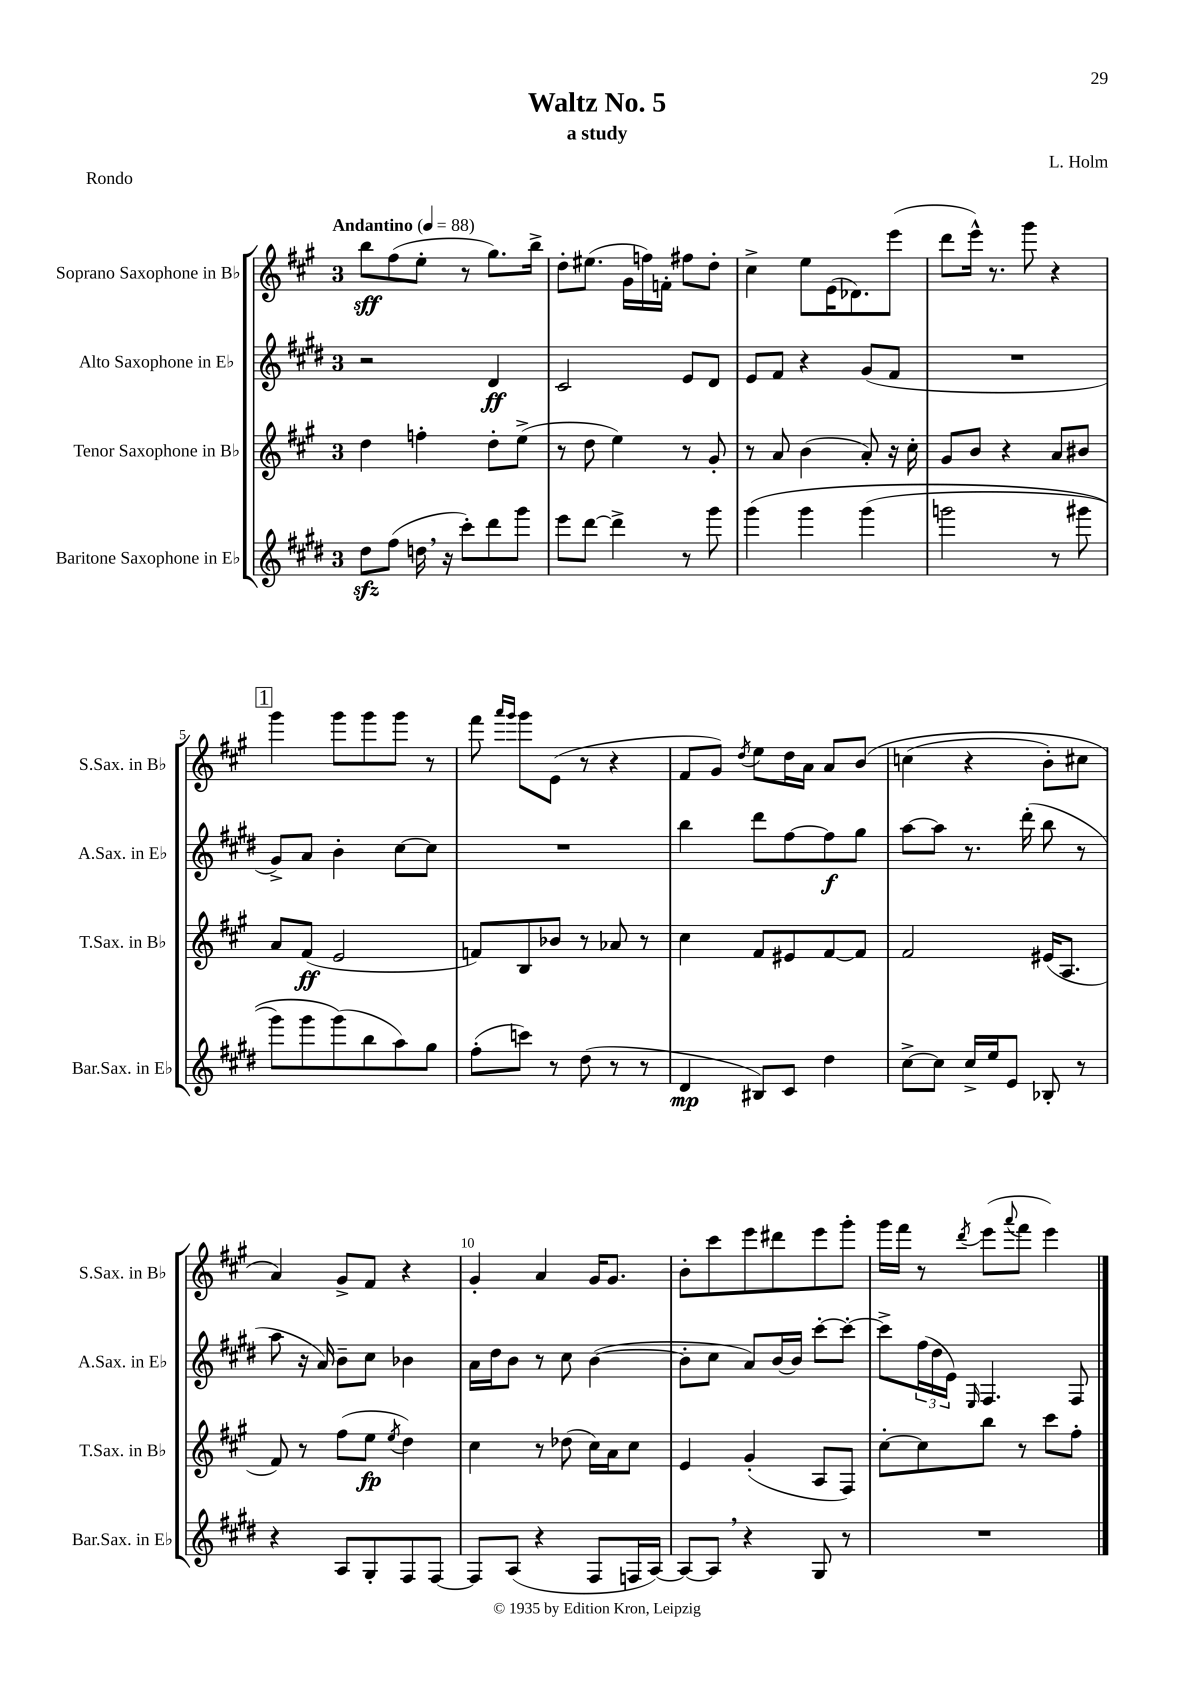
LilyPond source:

\header { title = "Waltz No. 5" composer = "L. Holm" subtitle = "a study" piece = "Rondo" }
<<
\new StaffGroup <<
\new Staff = "s0" \with { instrumentName = "Soprano Saxophone in Bb" shortInstrumentName = "S.Sax. in Bb" } {
    \clef treble \key a \major \once \override Staff.TimeSignature.style = #'single-digit \time 3/4 \tempo "Andantino" 4 = 88
    b''8\sff fis''8( e''8-. r8 gis''8.) b''16-> |
    d''8-. eis''8.( gis'16 f''16) f'16-. fis''8 d''8-. |
    cis''4-> e''8 e'16( des'8.) e'''8( |
    d'''8 e'''16-^) r8. gis'''8 r4 |
    \mark \markup { \box "1" } gis'''4 gis'''8 gis'''8 gis'''8 r8 |
    fis'''8 \grace { a'''16 gis'''16 } gis'''8 e'8( r8 r4 |
    fis'8 gis'8) \acciaccatura { d''8 } e''8 d''16 a'16 a'8 b'8\( |
    c''4( r4 b'8-.) cis''8 |
    a'4\) gis'8-> fis'8 r4 |
    gis'4-. a'4 gis'16 gis'8. |
    b'8-. cis'''8 e'''8 dis'''8 e'''8 gis'''8-. |
    gis'''16 fis'''16 r8 \acciaccatura { d'''8 } e'''8( \appoggiatura { a'''8 } fis'''8 e'''4) \bar "|." |
}
\new Staff = "s1" \with { instrumentName = "Alto Saxophone in Eb" shortInstrumentName = "A.Sax. in Eb" } {
    \clef treble \key e \major \once \override Staff.TimeSignature.style = #'single-digit \time 3/4
    r2 dis'4\ff |
    cis'2 e'8 dis'8 |
    e'8 fis'8 r4 gis'8( fis'8 |
    R2. |
    \mark \markup { \box "1" } gis'8->) a'8 b'4-. cis''8~ cis''8 |
    R2. |
    b''4 dis'''8 fis''8~ fis''8\f gis''8 |
    a''8~ a''8 r8. dis'''16-.( b''8 r8 |
    a''8 r16 a'16) b'8-- cis''8 bes'4 |
    a'16 dis''16 b'8 r8 cis''8 b'4~( |
    b'8-. cis''8 a'8) b'16~ b'16 cis'''8~-. cis'''8~-. |
    cis'''8-> \tuplet 3/2 { fis''16( dis''16 e'16) } \grace { e16 } fis4. fis8 \bar "|." |
}
\new Staff = "s2" \with { instrumentName = "Tenor Saxophone in Bb" shortInstrumentName = "T.Sax. in Bb" } {
    \clef treble \key a \major \once \override Staff.TimeSignature.style = #'single-digit \time 3/4
    d''4 f''4-. d''8-. e''8->( |
    r8 d''8 e''4) r8 gis'8-. |
    r8 a'8 b'4( a'8-.) r16 cis''16-. |
    gis'8 b'8 r4 a'8 bis'8 |
    \mark \markup { \box "1" } a'8 fis'8\ff( e'2 |
    f'8) b8 bes'8 r8 aes'8 r8 |
    cis''4 fis'8 eis'8 fis'8~ fis'8 |
    fis'2 eis'16( a8. |
    fis'8) r8 fis''8( e''8\fp \acciaccatura { e''8 } d''4) |
    cis''4 r8 des''8( cis''16) a'16 cis''8 |
    e'4 gis'4-.( a8 fis8) |
    cis''8~-. cis''8 b''8 r8 cis'''8 fis''8-. \bar "|." |
}
\new Staff = "s3" \with { instrumentName = "Baritone Saxophone in Eb" shortInstrumentName = "Bar.Sax. in Eb" } {
    \clef treble \key e \major \once \override Staff.TimeSignature.style = #'single-digit \time 3/4
    dis''8\sfz fis''8( d''16 \breathe r16 cis'''8-.) dis'''8 gis'''8 |
    e'''8 dis'''8~ dis'''4-> r8 gis'''8 |
    gis'''4\( gis'''4 gis'''4( |
    g'''2 r8 gis'''8 |
    \mark \markup { \box "1" } gis'''8) gis'''8 gis'''8(\) b''8 a''8) gis''8 |
    fis''8-.( c'''8) r8 dis''8( r8 r8 |
    dis'4\mp bis8) cis'8 dis''4 |
    cis''8~-> cis''8 cis''16-> e''16 e'8 bes8-. r8 |
    r4 a8 gis8-. fis8 fis8~ |
    fis8 a8( r4 fis8 f16 a16~) |
    a8~ a8 \breathe r4 gis8 r8 |
    R2. \bar "|." |
}
>>
>>
\layout { \context { \Score \override BarNumber.break-visibility = ##(#f #t #t) barNumberVisibility = #(every-nth-bar-number-visible 5) } }
